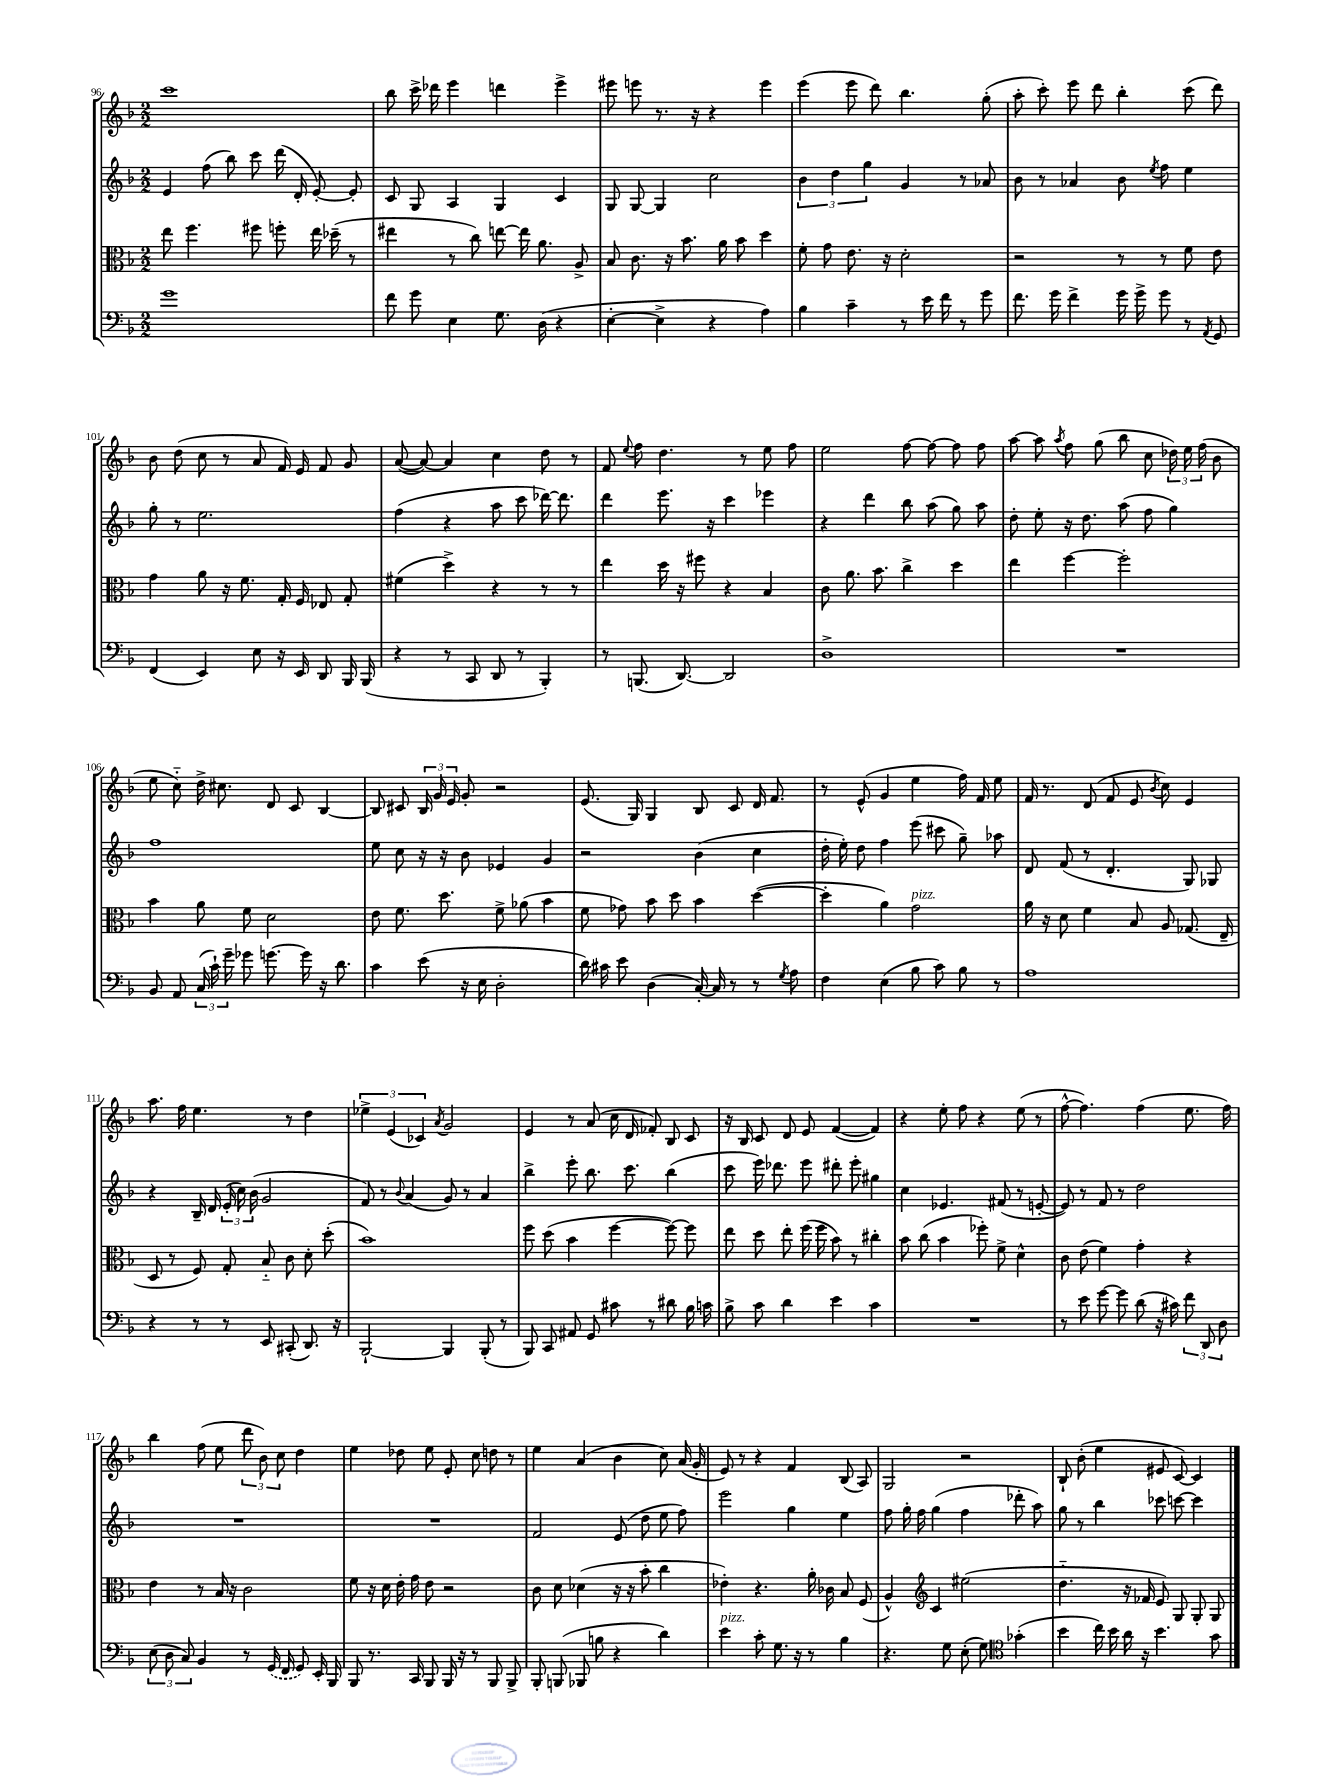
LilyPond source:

<<
\new StaffGroup <<
\new Staff = "s0" {
    \clef treble \key f \major \numericTimeSignature \time 2/2
    \autoBeamOff c'''1 |
    bes''8 c'''16-> des'''16 e'''4 d'''4 e'''4-> |
    eis'''8 e'''8 r8. r16 r4 e'''4 |
    e'''4( e'''8 d'''8) bes''4. g''8-.( |
    a''8-. c'''8-.) e'''8 d'''8 bes''4-. c'''8( d'''8) |
    bes'8 d''8( c''8 r8 a'8 f'16) e'16 f'8 g'8 |
    a'8~( a'8~) a'4 c''4 d''8 r8 |
    f'8 \appoggiatura { e''8 } f''8 d''4. r8 e''8 f''8 |
    e''2 f''8~ f''8~ f''8 f''8 |
    a''8~ a''8 \acciaccatura { a''8 } f''8 g''8( bes''8 c''8 \tuplet 3/2 { des''16) e''16 f''16( } bes'8 |
    e''8 c''8-_) d''16-> cis''8. d'8 c'8 bes4~ |
    bes8 cis'8 \tuplet 3/2 { bes16 g'16 e'16 } g'8-. r2 |
    e'8.( g16) g4 bes8 c'8 d'16 f'8. |
    r8 e'8-^( g'4 e''4 f''16) f'16 e''8 |
    f'16 r8. d'8( f'8 e'8 \acciaccatura { bes'8 } c''8) e'4 |
    a''8. f''16 e''4. r8 d''4 |
    \tuplet 3/2 { ees''4-> e'4( ces'4) } \acciaccatura { a'8 } g'2 |
    e'4 r8 a'8( c''16 d'16 fes'8-.) bes8 c'8 |
    r16 bes16 c'8 d'8 e'8 f'4~( f'4) |
    r4 e''8-. f''8 r4 e''8( r8 |
    f''8~-^ f''4.) f''4( e''8. f''16) |
    bes''4 f''8( e''8 \tuplet 3/2 { d'''8 bes'8) c''8 } d''4 |
    e''4 des''8 e''8 e'8-. c''8 d''8 r8 |
    e''4 a'4( bes'4 c''8) a'16( g'16-. |
    e'8) r8 r4 f'4 bes8( a8) |
    g2 r2 |
    bes8-! bes'8-.( e''4 eis'8 c'8~) c'4 \bar "|." |
}
\new Staff = "s1" {
    \clef treble \key f \major \numericTimeSignature \time 2/2
    \autoBeamOff e'4 f''8( bes''8) c'''8 d'''16( d'16-. e'8~-.) e'8-. |
    c'8 g8 a4 g4 c'4 |
    g8 g8~ g4 c''2 |
    \tuplet 3/2 { bes'4 d''4 g''4 } g'4 r8 aes'8 |
    bes'8 r8 aes'4 bes'8 \acciaccatura { e''8 } f''8 e''4 |
    g''8-. r8 e''2. |
    f''4( r4 a''8 c'''8 des'''16~) des'''8. |
    d'''4 e'''8. r16 c'''4 ees'''4 |
    r4 d'''4 bes''8 a''8( g''8) a''8 |
    d''8-. e''8-. r16 d''8. a''8( f''8 g''4) |
    f''1 |
    e''8 c''8 r16 r16 bes'8 ees'4 g'4 |
    r2 bes'4( c''4 |
    d''16-. e''16-.) d''8 f''4 e'''8( cis'''8 g''8--) aes''8 |
    d'8 f'8( r8 d'4.-. g8) ges8 |
    r4 bes16-- d'16 \tuplet 3/2 { e'16-.( c''16) bes'16( } g'2 |
    f'8) r8 \appoggiatura { bes'8 } a'4( g'8) r8 a'4 |
    bes''4-> e'''8-. bes''8. c'''8. bes''4( |
    c'''8 e'''16) des'''8. e'''8 dis'''8-. e'''8-. gis''4 |
    c''4 ees'4. fis'8( r8 e'8~-. |
    e'8) r8 f'8 r8 d''2 |
    R1 |
    R1 |
    f'2 e'8( d''8 e''8 f''8) |
    e'''2 g''4 e''4 |
    f''8 g''16-. f''16 g''4( f''4 des'''8-. a''8) |
    g''8 r8 bes''4 ces'''8 c'''8~ c'''4 \bar "|." |
}
\new Staff = "s2" {
    \clef alto \key f \major \numericTimeSignature \time 2/2
    \autoBeamOff e''8 f''4. fis''8 f''8-. e''16 des''16--( r8 |
    eis''4 r8 c''8) e''8~ e''16 a'8. a8-> |
    bes8 c'8. r16 bes'8. a'16 bes'8 d''4 |
    f'8-. g'8 e'8. r16 d'2-. |
    r2 r8 r8 f'8 e'8 |
    g'4 a'8 r16 f'8. g16-. f16 ees8 g8-. |
    fis'4( d''4->) r4 r8 r8 |
    e''4 d''16 r16 fis''8 r4 bes4 |
    c'8 a'8. bes'8. c''4-> d''4 |
    e''4 f''4~ f''2-. |
    bes'4 a'8 f'8 d'2 |
    e'8 f'8. d''8. f'8-> aes'8( bes'4 |
    f'8 ges'8) bes'8 d''8 bes'4 d''4~( |
    d''4-. a'4) g'2^\markup { \italic "pizz." } |
    a'16 r16 d'8 f'4 bes8 a8 ges8.( e16-- |
    d8 r8 f8) g8-. bes8-_ c'8 d'8-. d''8-.( |
    bes'1) |
    f''8 d''8( bes'4 f''4~ f''8~) f''8 |
    e''8 d''8 e''8-. f''16( f''16 bes'8) r8 cis''4-. |
    bes'8 c''8( bes'4 fes''8-.) f'8-> d'4-^ |
    c'8 e'8( f'4) g'4-. r4 |
    e'4 r8 bes16 r16 c'2 |
    f'8 r16 d'16 e'16-. g'16 e'8 r2 |
    c'8 d'8 des'4( r16 r16 bes'8-. c''4 |
    ees'4-.) r4. a'16-. ces'16 bes8 f8( |
    a4-^) \clef treble c'4 eis''2( |
    d''4.-_ r16 fes'16 e'8) g8 g8-. g8 \bar "|." |
}
\new Staff = "s3" {
    \clef bass \key f \major \numericTimeSignature \time 2/2
    \autoBeamOff g'1 |
    f'8 g'8 e4 g8. d16( r4 |
    e4~-. e4-> r4 a4) |
    bes4 c'4-- r8 e'16 f'16 r8 g'8 |
    f'8. g'16 f'4-> g'16 g'16-> g'8 r8 \acciaccatura { a,8 } g,8 |
    f,4( e,4) e8 r16 e,16 d,8 bes,,16 bes,,16( |
    r4 r8 c,8 d,8 r8 bes,,4-.) |
    r8 b,,8.( d,8.~) d,2 |
    d1-> |
    R1 |
    bes,8 a,8 \tuplet 3/2 { c16( c'16-!) g'16-- } ges'8 g'8.~ g'16 r16 d'8. |
    c'4 e'8( r16 e16 d2-. |
    d'16) cis'16 e'8 d4( c16~-.) c16 r8 r8 \acciaccatura { g8 } a8 |
    f4 e4( bes8 c'8) bes8 r8 |
    a1 |
    r4 r8 r8 e,8 cis,8-.( d,8.) r16 |
    bes,,2~-! bes,,4 bes,,8-.( r8 |
    bes,,8) c,8 ais,8 g,8 cis'8 r8 dis'8 bes16 c'16 |
    bes8-> c'8 d'4 e'4 c'4 |
    R1 |
    r8 e'8 g'8~ g'8 d'8( r16 cis'16) \tuplet 3/2 { f'8 d,8 d8 } |
    \tuplet 3/2 { e8( d8 c8) } bes,4 r8 \once \slurDashed g,16( f,16 g,8) e,16-. bes,,16 |
    bes,,8 r8. c,16 bes,,8 bes,,16 r16 r8 bes,,8 bes,,8-> |
    bes,,8-. b,,8( bes,,8 b8 r4 d'4) |
    e'4^\markup { \italic "pizz." } c'8-. g8. r16 r8 bes4 |
    r4. g8 e8-.( g8) \clef tenor ges'4-.( |
    bes'4 c''16) bes'16 a'16 r16 bes'4. g'8 \bar "|." |
}
>>
>>
\layout { \context { \Score currentBarNumber = #96 } }
